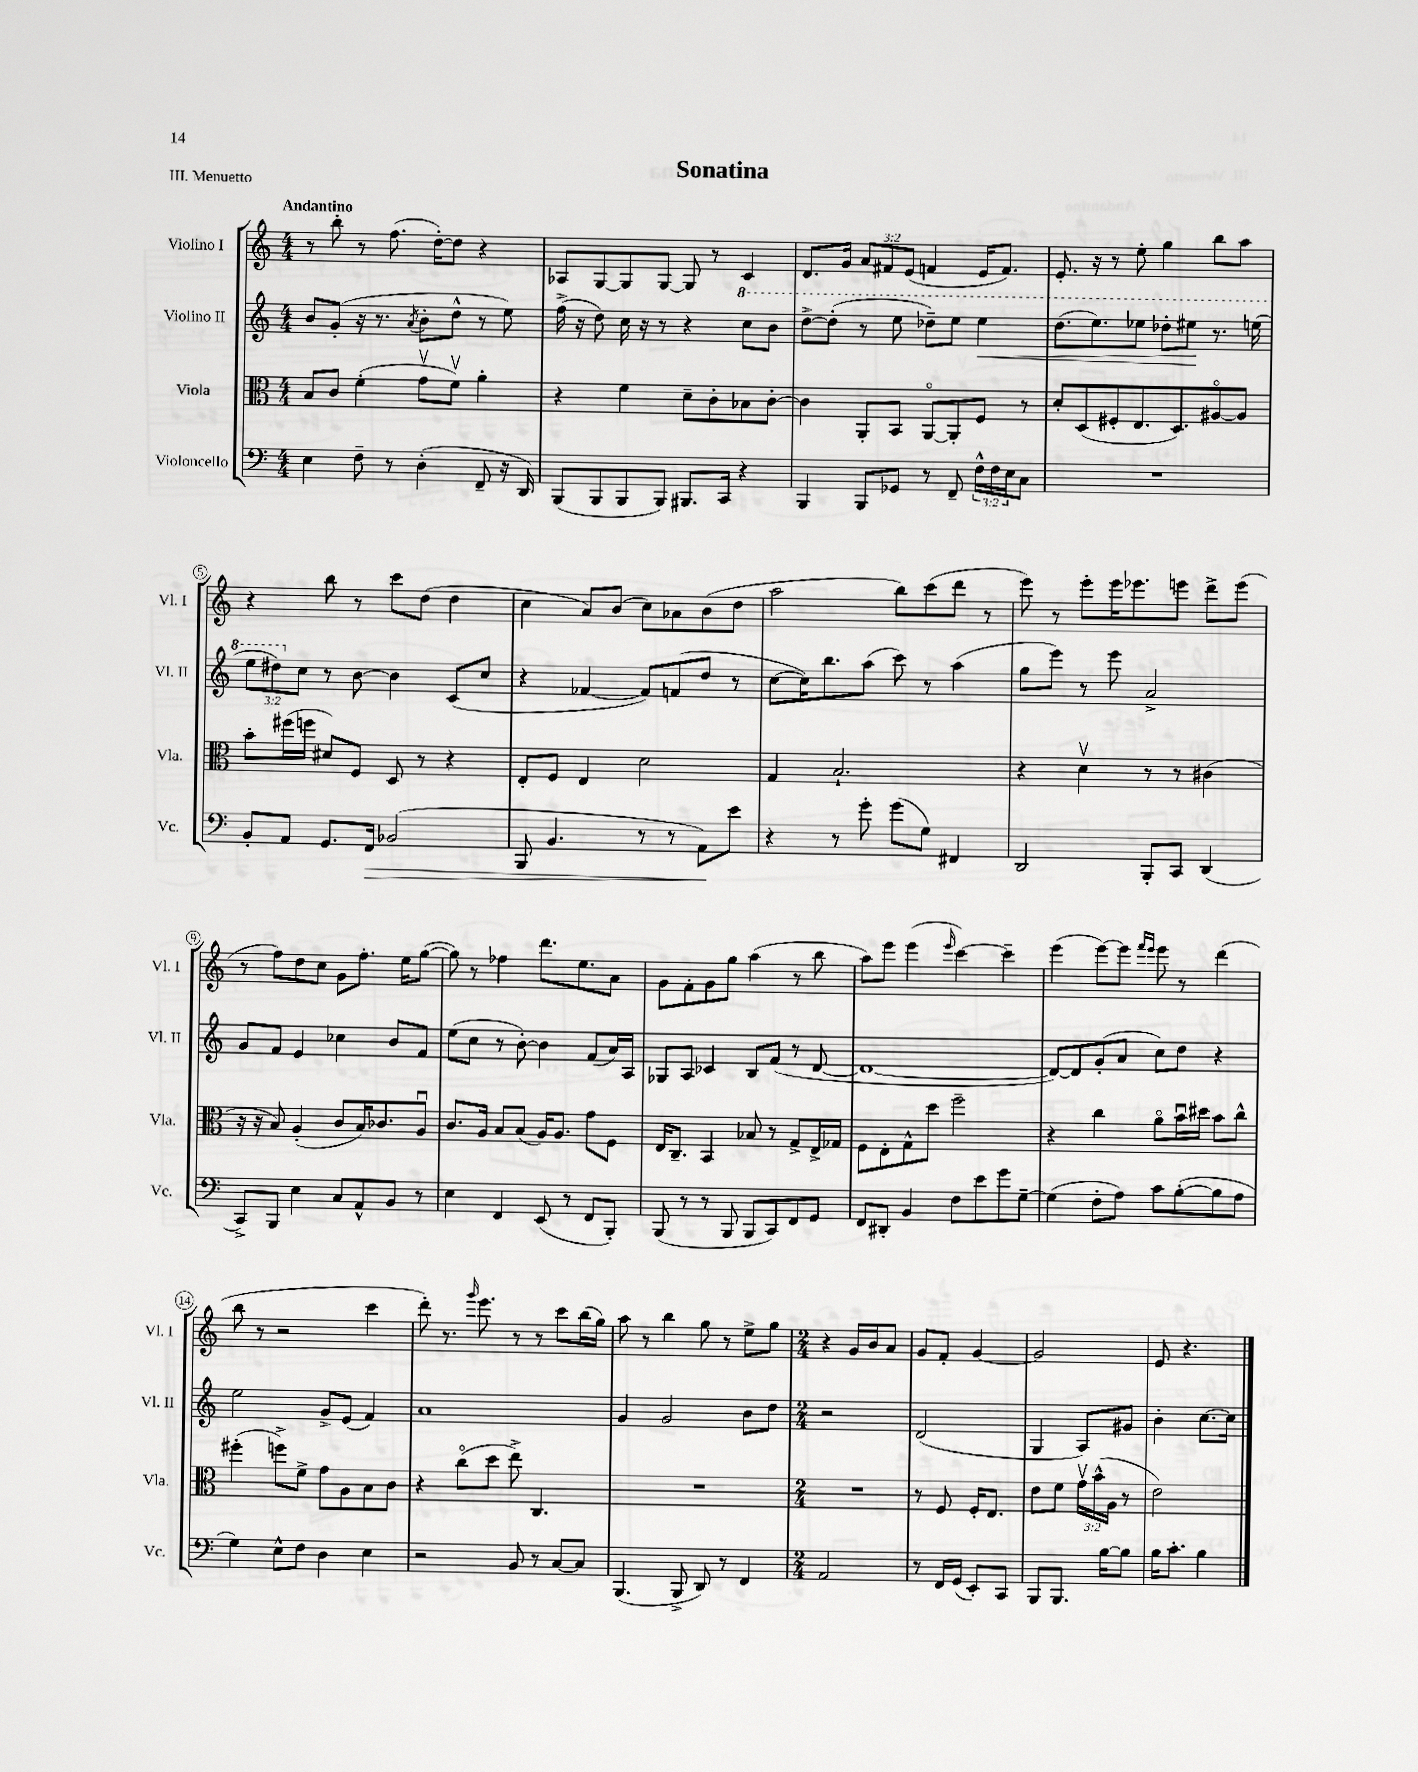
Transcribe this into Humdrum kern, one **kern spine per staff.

**kern	**dynam	**kern	**kern	**dynam	**kern
*part4	*part4	*part3	*part2	*part2	*part1
*staff4	*staff4	*staff3	*staff2	*staff2	*staff1
*I"Violoncello	*	*I"Viola	*I"Violino II	*	*I"Violino I
*I'Vc.	*	*I'Vla.	*I'Vl. II	*	*I'Vl. I
*clefF4	*	*clefC3	*clefG2	*	*clefG2
*k[]	*	*k[]	*k[]	*	*k[]
*M4/4	*	*M4/4	*M4/4	*	*M4/4
=1	=1	=1	=1	=1	=1
!	!	!	!	!	!LO:TX:a:B:t=Andantino
4E\	.	8B/L	8b/L	.	8r
.	.	8c/J	(8g'/J	.	8bb'\
8F~\	.	(4f'\	16r	.	8r
.	.	.	8.r	.	.
8r	.	.	.	.	(8.ff\
.	.	.	8qa/	.	.
(4D'\	.	8gv\L	8b'\L	.	.
.	.	.	.	.	[16dd'\KL)
.	.	8fv\J)	8dd^^\J	.	8dd\J]
8FF~/	.	4a'\	8r	.	4r
16r	.	.	8ee\)	.	.
16DD/)	.	.	.	.	.
=2	=2	=2	=2	=2	=2
(8BBB/L	.	4r	(16ff^\	.	8A-X/L
.	.	.	16r	.	.
8BBB/	.	.	8dd\)	.	[8G/
8BBB/	.	4f\	16cc\	.	8G/]
.	.	.	16r	.	.
8BBB/J)	.	.	8r	.	[8G/J
8.BBB#X/L	.	8d~\L	4r	.	8G/]
.	.	8c'\	.	.	8r
16CC/Jk	.	.	.	.	.
*	*	*	*8va	*	*
4r	.	8B-X\	8ccc\L	.	4c/
.	.	[8c'\J	8bb\J	.	.
=3	=3	=3	=3	=3	=3
4BBB/	.	4c\]	[8ddd^\L	.	8.d/L
.	.	.	(8ddd'\J]	.	.
.	.	.	.	.	16g/Jk
8BBB/L	.	8AA'/L	8r	.	12a/L
.	.	.	.	.	12f#X/
8GG-X/J	.	8BB/J	8eee\	.	.
.	.	.	.	.	(12e/J
8r	.	[8AA/L	8ddd-X~\L)	.	4fn/
8FF~/	.	8AA'/]	8eee\J	.	.
!	!	!	!	!LO:HP:b	!
24F^^\LL	.	8F/J	4eee\	<	16e/KL
24F\	.	.	.	.	.
.	.	.	.	.	8.f/J)
24E\J	.	.	.	.	.
8C\J	.	8r	.	.	.
=4	=4	=4	=4	=4	=4
1r	.	8d'/L	(8.ddd\L	.	8.e'/
.	.	(8D/	.	.	.
.	.	.	8.eee\)	.	16r
.	.	8F#X'/	.	.	8r
.	.	8.E/	8eee-X\J	.	8ee'\
.	.	.	8ddd-X'\L	.	4gg\
.	.	8.D/)	.	.	.
.	.	.	8eee#X\J	.	.
.	.	[8A#X/	8.r	[	8bb\L
.	.	8A#/J]	.	.	8aa\J
.	.	.	(16eeen\	.	.
!!LO:LB:g=z
=5	=5	=5	=5	=5	=5
8BB'/L	.	8b'\L	12eee\L	.	4r
.	.	.	12ddd#X\)	.	.
8AA/J	.	(16ff#X\L	.	.	.
*	*	*	*X8va	*	*
.	.	.	12cc\J	.	.
.	.	16ffn\JJ	.	.	.
8.GG/L	.	8d#X/L)	8r	.	8bb\
.	.	8F/J	[8b\	.	8r
!	!LO:HP:b	!	!	!	!
16FF/Jk	>	.	.	.	.
(2BB-X/	.	8D/	4b\]	.	8ccc\L
.	.	8r	.	.	(8dd\J
.	.	4r	(8c/L	.	4dd\
.	.	.	8cc/J	.	.
=6	=6	=6	=6	=6	=6
8BBB/	.	8E'/L	4r	.	4cc\
4.BB/	.	8F/J	.	.	.
.	.	4E/	[4f-X/	.	8a/L)
.	.	.	.	.	(8b/J
8r	.	2d\	8f-/L])	.	8cc\L)
8r	.	.	(8fn/	.	8a-X\
8AA\L)	.	.	8dd/J	.	(8b\
8e\J	]	.	8r	.	8dd\J
=7	=7	=7	=7	=7	=7
4r	.	4G/	[8cc\L	.	2aa\
.	.	.	16cc\K])	.	.
.	.	.	8.bb\	.	.
8r	.	2.B`/	.	.	.
8g'\	.	.	(8aa\J	.	.
(8g\L	.	.	8ccc\)	.	8bb\L)
8G\J)	.	.	8r	.	(8ccc\
4FF#X/	.	.	(4aa\	.	8ddd\J
.	.	.	.	.	8r
=8	=8	=8	=8	=8	=8
2DD/	.	4r	8gg\L	.	8eee\)
.	.	.	8eee\J)	.	8r
.	.	4dv\	8r	.	8eee'\L
.	.	.	8eee\	.	16eee\K
.	.	.	.	.	8.eee-X\
8BBB'/L	.	8r	2a^/	.	.
8CC/J	.	8r	.	.	8eeen\J
(4DD/	.	(4c#X\	.	.	8ddd^\L
.	.	.	.	.	(8eee\J
!!LO:LB:g=z
=9	=9	=9	=9	=9	=9
8CC^/L)	.	16r	8g/L	.	8r
.	.	16r	.	.	.
8BBB/J	.	8B/)	8f/J	.	8ff\L)
4E\	.	(4A'/	4e/	.	8dd\
.	.	.	.	.	8cc\J
8C/L	.	8c/L	4cc-X\	.	8g\L
8AA^^/	.	16B/K)	.	.	8.ff'\J
.	.	8.c-X/	.	.	.
8BB/J	.	.	8b/L	.	.
.	.	.	.	.	16ee\KL
8r	.	8Au/J	8f/J	.	([8gg\J
=10	=10	=10	=10	=10	=10
4E\	.	8.c/L	(8ee\L	.	8gg\])
.	.	.	8cc\J	.	8r
.	.	16A/Jk	.	.	.
4FF/	.	8B/L	8r	.	4ff-X\
.	.	(8B/J	[8b'\)	.	.
(8EE/	.	16A/KL)	4b\]	.	8.ddd\L
.	.	8.A/J	.	.	.
8r	.	.	.	.	.
.	.	.	.	.	8.ee\
8FF/L	.	8g\L	(8f/L	.	.
8BBB'/J)	.	8F\J	16a/L)	.	8a\J
.	.	.	16A/JJ	.	.
=11	=11	=11	=11	=11	=11
(8BBB/	.	16E/KL	8G-X/L	.	8g\L
.	.	8.C~/J	.	.	.
8r	.	.	8A/J	.	8f'\
8r	.	4BB/	4c-X/	.	8g\
8BBB/	.	.	.	.	8gg\J
8BBB/L	.	8B-X/	8B/L	.	(4aa\
8CC/)	.	8r	(8f/J	.	.
8FF/	.	8G^/L	8r	.	8r
8GG/J	.	16E^/L	[8d/	.	8bb\
.	.	16G-X/JJ	.	.	.
=12	=12	=12	=12	=12	=12
8FF/L	.	8F\L	1d_	.	8aa\L)
8DD#X'/J	.	8E'\	.	.	8eee\J
4BB/	.	8G^^\	.	.	(4eee\
.	.	8dd\J	.	.	.
.	.	.	.	.	16qqeee/
8F\L	.	2ff~\	.	.	[4ccc\)
8e\	.	.	.	.	.
8g\	.	.	.	.	4ccc~\]
[8G~\J	.	.	.	.	.
=13	=13	=13	=13	=13	=13
(4G\]	.	4r	8d/L_)	.	(4eee\
.	.	.	8d/]	.	.
8F'\L	.	4cc\	(8g'/	.	[8eee\L)
8A\J)	.	.	8a/J	.	8eee\J]
.	.	.	.	.	16qqfff/LL
.	.	.	.	.	16qqeee/JJ
8c\L	.	8a\L	8cc\L)	.	8eee\
([8B'\	.	16bu\L	8dd\J	.	8r
.	.	16dd#X\JJ	.	.	.
8B\]	.	8b\L	4r	.	(4ddd\
8A\J	.	8cc^^\J	.	.	.
!!LO:LB:g=z
=14	=14	=14	=14	=14	=14
4G\)	.	(4ff#X'\	2ee\	.	8bb\
.	.	.	.	.	8r
8E^^\L	.	8ffn^\L)	.	.	2r
8F\J	.	8f^\J	.	.	.
4D\	.	8g\L	8g^/L	.	.
.	.	8A\	(8e/J	.	.
4E\	.	8B\	4f/)	.	4ccc\
.	.	8c\J	.	.	.
=15	=15	=15	=15	=15	=15
2r	.	4r	1a	.	8ddd'\)
.	.	.	.	.	8.r
.	.	(8cc\L	.	.	.
.	.	.	.	.	16qqggg/
.	.	.	.	.	8.eee\
.	.	8dd\J	.	.	.
8BB/	.	8ee^\)	.	.	8r
8r	.	4.C/	.	.	8r
[8C/L	.	.	.	.	8ccc\L
8C/J]	.	.	.	.	(16bb\L
.	.	.	.	.	16gg\JJ)
=16	=16	=16	=16	=16	=16
(4.BBB/	.	1r	4g/	.	8aa\
.	.	.	.	.	8r
.	.	.	2g/	.	4bb\
8BBB^/	.	.	.	.	.
8DD/)	.	.	.	.	8gg\
8r	.	.	.	.	8r
4FF/	.	.	8b\L	.	8ee^\L
.	.	.	8dd\J	.	8gg\J
=17	=17	=17	=17	=17	=17
*M2/4	*	*M2/4	*M2/4	*	*M2/4
2AA/	.	2r	2r	.	4r
.	.	.	.	.	16g/LL
.	.	.	.	.	16b/J
.	.	.	.	.	8a/J
=18	=18	=18	=18	=18	=18
8r	.	8r	(2d/	.	8g/L
16FF/LL	.	8F/	.	.	8f'/J
(16GG/JJ	.	.	.	.	.
8EE'/L)	.	16F'/KL	.	.	[4g/
.	.	8.E/J	.	.	.
8CC/J	.	.	.	.	.
=19	=19	=19	=19	=19	=19
8BBB/L	.	8e\L	4G/	.	2g/]
8.BBB/J	.	8f\J	.	.	.
.	.	24gv\LL	8A/L)	.	.
.	.	(24b^^\	.	.	.
[16B\KL	.	.	.	.	.
.	.	24A\JJ	.	.	.
8B\J]	.	8r	8g#X/J	.	.
=20	=20	=20	=20	=20	=20
16B\KL	.	2e\)	4b'\	.	8e/
8.c'\J	.	.	.	.	.
.	.	.	.	.	4.r
4B\	.	.	[8.cc\L	.	.
.	.	.	16cc\Jk]	.	.
==	==	==	==	==	==
*-	*-	*-	*-	*-	*-
